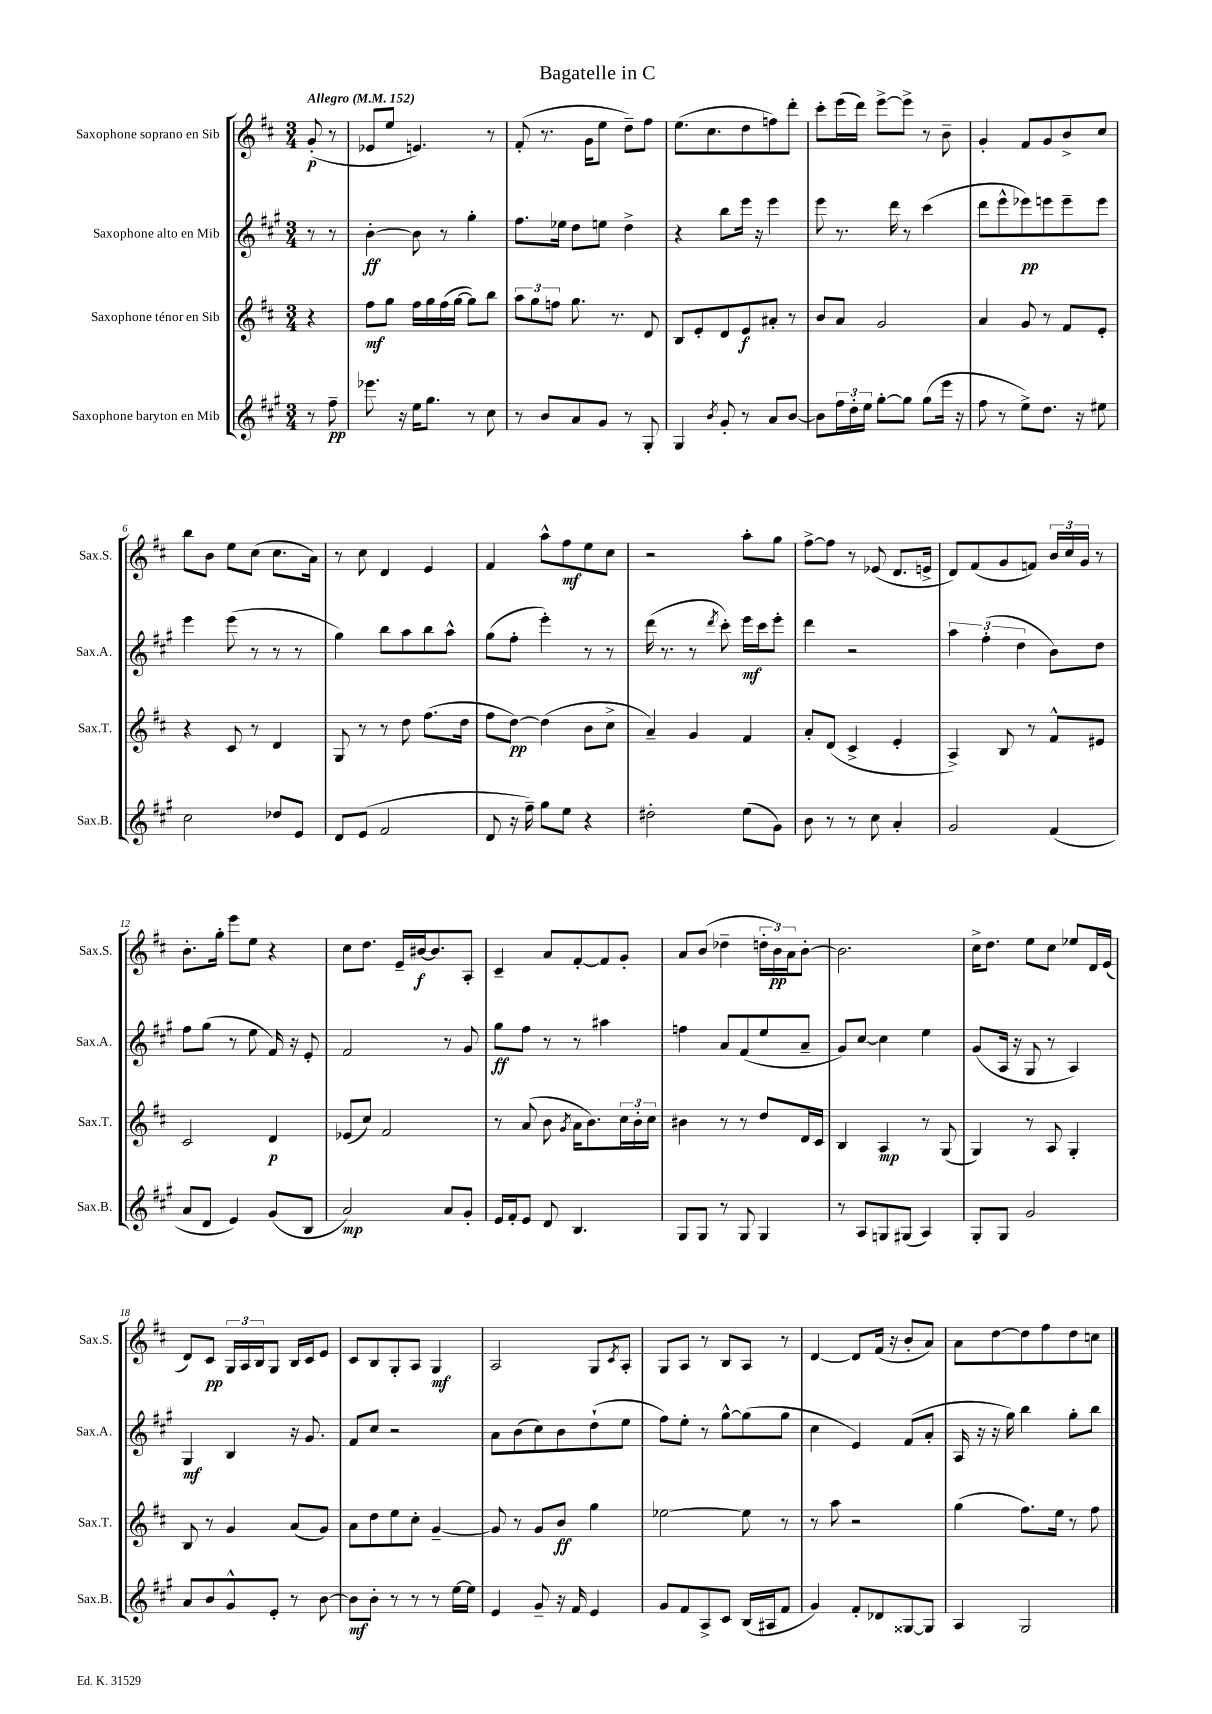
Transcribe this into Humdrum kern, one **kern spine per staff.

**kern	**dynam	**kern	**dynam	**kern	**dynam	**kern	**dynam
*part4	*part4	*part3	*part3	*part2	*part2	*part1	*part1
*staff4	*staff4	*staff3	*staff3	*staff2	*staff2	*staff1	*staff1
*I"Saxophone baryton en Mib	*	*I"Saxophone ténor en Sib	*	*I"Saxophone alto en Mib	*	*I"Saxophone soprano en Sib	*
*I'Sax.B.	*	*I'Sax.T.	*	*I'Sax.A.	*	*I'Sax.S.	*
*clefG2	*	*clefG2	*	*clefG2	*	*clefG2	*
*k[f#c#g#]	*	*k[f#c#]	*	*k[f#c#g#]	*	*k[f#c#]	*
*M3/4	*	*M3/4	*	*M3/4	*	*M3/4	*
*MM152	*	*MM152	*	*MM152	*	*MM152	*
=	=	=	=	=	=	=	=
!	!	!	!	!	!	!LO:TX:a:B:t=Allegro	!
8r	.	4r	.	8r	.	(8g'/	p
8ff#~\	pp	.	.	8r	.	8r	.
=1	=1	=1	=1	=1	=1	=1	=1
8.eee-X\	.	8ff#\L	mf	[4b'\	ff	8e-X/L	.
.	.	8gg\J	.	.	.	8ee/J	.
16r	.	.	.	.	.	.	.
16ee\KL	.	16ff#\LL	.	8b\]	.	4.en/)	.
8.gg#\J	.	16gg\	.	.	.	.	.
.	.	(16ff#\	.	8r	.	.	.
.	.	[16gg\JJ	.	.	.	.	.
8r	.	8gg\L])	.	4gg#'\	.	.	.
8cc#\	.	8bb\J	.	.	.	8r	.
=2	=2	=2	=2	=2	=2	=2	=2
8r	.	12aa\L	.	8.ff#\L	.	(8f#'/	.
.	.	12gg\	.	.	.	.	.
8b/L	.	.	.	.	.	8.r	.
.	.	12ffn\J	.	.	.	.	.
.	.	.	.	16ee-X\Jk	.	.	.
8a/	.	8.gg\	.	8dd\L	.	.	.
.	.	.	.	.	.	16g\KL	.
8g#/J	.	.	.	8een\J	.	8ee\J	.
.	.	8.r	.	.	.	.	.
8r	.	.	.	4dd^\	.	8dd~\L)	.
8G#'/	.	8d/	.	.	.	8ff#\J	.
=3	=3	=3	=3	=3	=3	=3	=3
4G#/	.	8B/L	.	4r	.	(8.ee\L	.
.	.	8e'/	.	.	.	.	.
.	.	.	.	.	.	8.cc#\	.
8qb/	.	.	.	.	.	.	.
8g#'/	.	8d/	.	8bb\L	.	.	.
8r	.	8e/	f	16eee\Jk	.	8dd\	.
.	.	.	.	16r	.	.	.
8a/L	.	8a#X'/J	.	4eee\	.	8ffn\)	.
[8b/J	.	8r	.	.	.	8ddd'\J	.
=4	=4	=4	=4	=4	=4	=4	=4
8b\L]	.	8b/L	.	8eee\	.	8ccc#'\L	.
24ff#\L	.	8a/J	.	8.r	.	(16eee\L	.
24dd'\	.	.	.	.	.	.	.
.	.	.	.	.	.	16ddd\JJ)	.
24ee\JJ	.	.	.	.	.	.	.
[8gg#'\L	.	2g/	.	.	.	[8eee^\L	.
.	.	.	.	16ddd\	.	.	.
8gg#\J]	.	.	.	8r	.	8eee^\J]	.
(8gg#\L	.	.	.	(4ccc#\	.	8r	.
16eee\Jk	.	.	.	.	.	8b~\	.
16r	.	.	.	.	.	.	.
=5	=5	=5	=5	=5	=5	=5	=5
8ff#\	.	4a/	.	8ddd\L	.	4g'/	.
8r	.	.	.	8eee^^\	.	.	.
8ee^\L)	.	8g/	.	8eee-X\)	pp	8f#/L	.
8.dd\J	.	8r	.	8eeen\	.	8g/	.
.	.	8f#/L	.	8eee~\	.	8b^/	.
16r	.	.	.	.	.	.	.
8ee#X\	.	8e'/J	.	8eee\J	.	8cc#/J	.
!!LO:LB:g=z
=6	=6	=6	=6	=6	=6	=6	=6
2cc#\	.	4r	.	4eee\	.	8bb\L	.
.	.	.	.	.	.	8b\J	.
.	.	8c#/	.	(8eee\	.	8ee\L	.
.	.	8r	.	8r	.	(8cc#\J	.
8dd-X/L	.	4d/	.	8r	.	8.cc#\L	.
8e/J	.	.	.	8r	.	.	.
.	.	.	.	.	.	16a\Jk)	.
=7	=7	=7	=7	=7	=7	=7	=7
8d/L	.	8G/	.	4gg#\)	.	8r	.
(8e/J	.	8r	.	.	.	8cc#\	.
2f#/	.	8r	.	8bb\L	.	4d/	.
.	.	8dd\	.	8aa\	.	.	.
.	.	(8.ff#\L	.	8bb\	.	4e/	.
.	.	.	.	8aa^^\J	.	.	.
.	.	16dd\Jk	.	.	.	.	.
=8	=8	=8	=8	=8	=8	=8	=8
8d/	.	8ff#\L	.	(8gg#\L	.	4f#/	.
16r	.	[8dd\J)	pp	8ff#'\J	.	.	.
16ff#~\)	.	.	.	.	.	.	.
8gg#\L	.	(4dd\]	.	4eee'\)	.	8aa^^\L	.
8ee\J	.	.	.	.	.	8ff#\	mf
4r	.	8b\L	.	8r	.	8ee\	.
.	.	8cc#^\J	.	8r	.	8cc#\J	.
=9	=9	=9	=9	=9	=9	=9	=9
2dd#X'\	.	4a~/)	.	(16ddd\	.	2r	.
.	.	.	.	8.r	.	.	.
.	.	4g/	.	8r	.	.	.
.	.	.	.	8qddd/	.	.	.
.	.	.	.	8ccc#'\)	.	.	.
(8ee\L	.	4f#/	.	16eee\LL	mf	8aa'\L	.
.	.	.	.	16ccc#\J	.	.	.
8g#\J)	.	.	.	8eee'\J	.	8gg\J	.
=10	=10	=10	=10	=10	=10	=10	=10
8b\	.	8a'/L	.	4ddd\	.	[8ff#^\L	.
8r	.	(8d/J	.	.	.	8ff#\J]	.
8r	.	4c#^/	.	2r	.	8r	.
8cc#\	.	.	.	.	.	(8e-X/	.
4a'/	.	4e'/	.	.	.	8.d/L	.
.	.	.	.	.	.	16en^/Jk	.
=11	=11	=11	=11	=11	=11	=11	=11
2g#/	.	4A^/)	.	6aa\	.	8d/L)	.
.	.	.	.	.	.	(8f#/	.
.	.	.	.	(6ff#'\	.	.	.
.	.	8B/	.	.	.	8g/	.
.	.	.	.	6dd\	.	.	.
.	.	8r	.	.	.	8fn/J)	.
(4f#/	.	8f#^^/L	.	8b\L)	.	24b/LL	.
.	.	.	.	.	.	24cc#/	.
.	.	.	.	.	.	24g/JJ	.
.	.	8e#X/J	.	8dd\J	.	8r	.
!!LO:LB:g=z
=12	=12	=12	=12	=12	=12	=12	=12
8a/L	.	2c#/	.	8ff#\L	.	8.b'\L	.
8d/J	.	.	.	(8gg#\J	.	.	.
.	.	.	.	.	.	16gg'\Jk	.
4e/)	.	.	.	8r	.	8eee\L	.
.	.	.	.	8ee\	.	8ee\J	.
(8g#/L	.	4d/	p	16f#/)	.	4r	.
.	.	.	.	16r	.	.	.
8B/J	.	.	.	8e'/	.	.	.
=13	=13	=13	=13	=13	=13	=13	=13
2a/)	mp	(8e-X/L	.	2f#/	.	8cc#\L	.
.	.	8cc#/J)	.	.	.	8.dd\J	.
.	.	2f#/	.	.	.	.	.
.	.	.	.	.	.	16e~/LL	.
.	.	.	.	.	.	[16b#X/J	f
.	.	.	.	.	.	8.b#/]	.
8a/L	.	.	.	8r	.	.	.
8g#'/J	.	.	.	8g#/	.	8A'/J	.
=14	=14	=14	=14	=14	=14	=14	=14
16e/LL	.	8r	.	8gg#\L	ff	4c#~/	.
16f#'/J	.	.	.	.	.	.	.
8e/J	.	(8a/	.	8ff#\J	.	.	.
8d/	.	8b\	.	8r	.	8a/L	.
.	.	8qg/	.	.	.	.	.
4.B/	.	16a\KL	.	8r	.	[8f#'/	.
.	.	8.b\)	.	.	.	.	.
.	.	.	.	4aa#X\	.	8f#/]	.
.	.	24cc#\L	.	.	.	8g'/J	.
.	.	24b'\	.	.	.	.	.
.	.	24cc#\JJ	.	.	.	.	.
=15	=15	=15	=15	=15	=15	=15	=15
8G#/L	.	4b#X\	.	4ffn\	.	8a/L	.
8G#/J	.	.	.	.	.	(8b/J	.
8r	.	8r	.	8a/L	.	4dd-X~\	.
8G#/	.	8r	.	(8f#/	.	.	.
4G#/	.	8dd/L	.	8ee/	.	24ddn'\LL	.
.	.	.	.	.	.	24b\)	pp
.	.	.	.	.	.	24a\J	.
.	.	16d/L	.	8a~/J	.	[8b'\J	.
.	.	16c#/JJ	.	.	.	.	.
=16	=16	=16	=16	=16	=16	=16	=16
8r	.	4B/	.	8g#/L)	.	2.b\]	.
8A/L	.	.	.	[8cc#/J	.	.	.
8Gn/	.	4A/	mp	4cc#\]	.	.	.
(8G#X/J	.	.	.	.	.	.	.
4A/)	.	8r	.	4ee\	.	.	.
.	.	(8G/	.	.	.	.	.
=17	=17	=17	=17	=17	=17	=17	=17
8G#'/L	.	4G/)	.	(8g#/L	.	16cc#^\KL	.
.	.	.	.	.	.	8.dd\J	.
8G#/J	.	.	.	16A/Jk	.	.	.
.	.	.	.	16r	.	.	.
2g#/	.	8r	.	8G#/	.	8ee\L	.
.	.	8A/	.	8r	.	8cc#\J	.
.	.	4G'/	.	4A/)	.	8ee-X/L	.
.	.	.	.	.	.	16d/L	.
.	.	.	.	.	.	(16e/JJ	.
!!LO:LB:g=z
=18	=18	=18	=18	=18	=18	=18	=18
8a/L	.	8B/	.	4G#/	mf	8d/L)	.
8b/	.	8r	.	.	.	8c#/J	pp
8g#^^/	.	4g/	.	4B/	.	24G/LL	.
.	.	.	.	.	.	24A/	.
.	.	.	.	.	.	24B/J	.
8e'/J	.	.	.	.	.	8G/J	.
8r	.	(8a/L	.	16r	.	16B/LL	.
.	.	.	.	8.g#/	.	16c#/J	.
[8b\	.	8g/J)	.	.	.	8e/J	.
=19	=19	=19	=19	=19	=19	=19	=19
8b\L]	mf	8a\L	.	8f#/L	.	8c#/L	.
8b'\J	.	8dd\	.	8cc#/J	.	8B/	.
8r	.	8ee\	.	2r	.	8G'/	.
8r	.	8cc#'\J	.	.	.	8A/J	.
8r	.	[4g~/	.	.	.	4G/	mf
[16ee\LL	.	.	.	.	.	.	.
16ee\JJ]	.	.	.	.	.	.	.
=20	=20	=20	=20	=20	=20	=20	=20
4e/	.	8g/]	.	8a\L	.	2A/	.
.	.	8r	.	(8b\	.	.	.
8g#~/	.	8g/L	.	8cc#\)	.	.	.
16r	.	8b/J	ff	8b\	.	.	.
16f#/	.	.	.	.	.	.	.
4e/	.	4gg\	.	(8dd`\	.	8G/L	.
.	.	.	.	.	.	8qc#/	.
.	.	.	.	8ee\J	.	8A'/J	.
=21	=21	=21	=21	=21	=21	=21	=21
8g#/L	.	[2ee-X\	.	8ff#\L)	.	8G/L	.
8f#/	.	.	.	8ee'\J	.	8A/J	.
8A^/	.	.	.	8r	.	8r	.
8c#/J	.	.	.	[8gg#^^\L	.	8B/L	.
(16B/LL	.	8ee-\]	.	(8gg#\]	.	8A/J	.
16A#X/J	.	.	.	.	.	.	.
8f#/J	.	8r	.	8gg#\J	.	8r	.
=22	=22	=22	=22	=22	=22	=22	=22
4g#/)	.	8r	.	4cc#\	.	[4d/	.
.	.	8aa\	.	.	.	.	.
8f#'/L	.	2r	.	4e/)	.	8d/L]	.
8d-X/	.	.	.	.	.	(16f#/Jk	.
.	.	.	.	.	.	16r	.
[8G##X/	.	.	.	(8f#/L	.	8b'/L	.
8G##/J]	.	.	.	8a'/J	.	8a/J)	.
=23	=23	=23	=23	=23	=23	=23	=23
4A/	.	(4gg\	.	16A/	.	8a\L	.
.	.	.	.	16r	.	.	.
.	.	.	.	16r	.	[8dd\	.
.	.	.	.	16gg#\)	.	.	.
2G#/	.	8.ff#\L)	.	4bb\	.	8dd\]	.
.	.	.	.	.	.	8ff#\	.
.	.	16ee\Jk	.	.	.	.	.
.	.	8r	.	8gg#'\L	.	8dd\	.
.	.	8ff#\	.	8bb\J	.	8ccn\J	.
==	==	==	==	==	==	==	==
*-	*-	*-	*-	*-	*-	*-	*-
